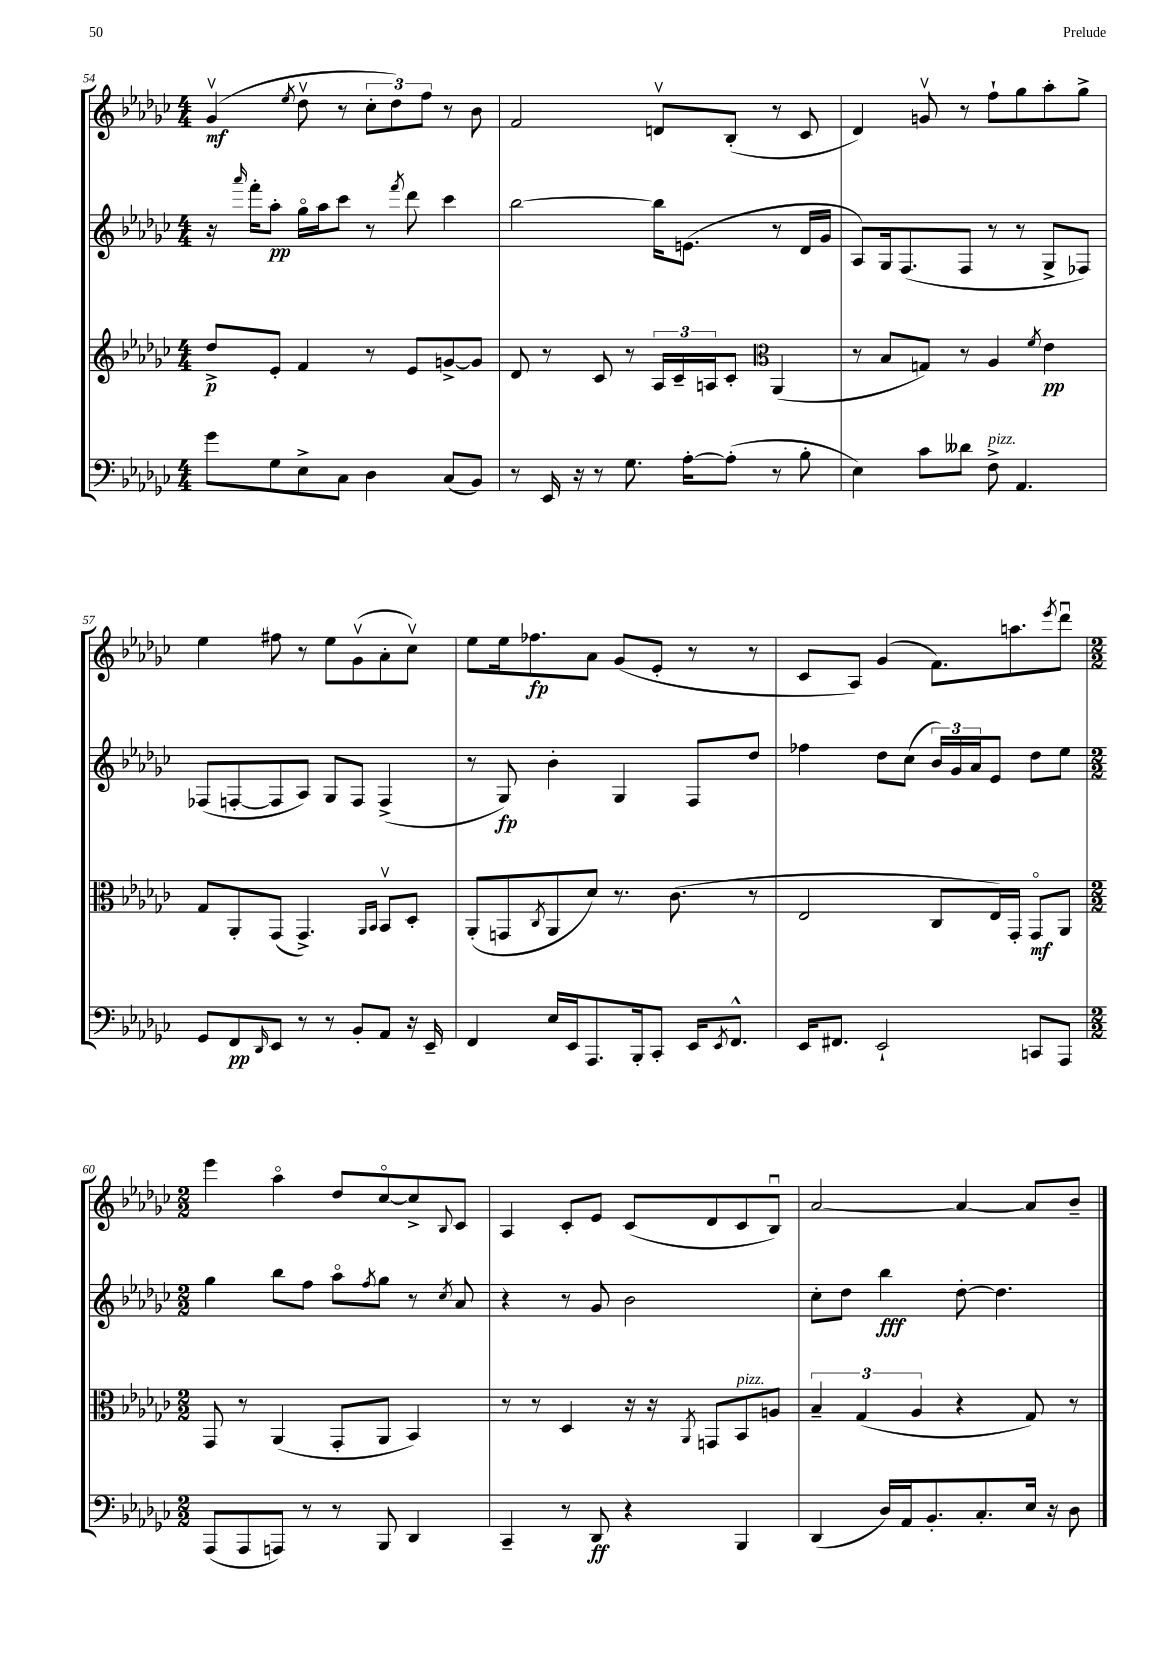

**kern	**kern	**kern	**kern
*staff4	*staff3	*staff2	*staff1
*clefF4	*clefG2	*clefG2	*clefG2
*k[b-e-a-d-g-c-]	*k[b-e-a-d-g-c-]	*k[b-e-a-d-g-c-]	*k[b-e-a-d-g-c-]
*M4/4	*M4/4	*M4/4	*M4/4
8g-	8dd-^	16r	(4g-v
.	.	16qqaaa-	.
.	.	16fff'	.
8G-	8e-'	8aa-'	.
.	.	.	8qee-
8E-^	4f	16gg-o	8dd-v
.	.	16aa-	.
8C-	.	8ccc-	8r
4D-	8r	8r	12cc-'
.	.	.	12dd-)
.	.	8qfff	.
.	8e-	8ddd-	.
.	.	.	12ff
(8C-	[8g^	4ccc-	8r
8BB-)	8g]	.	8b-
=	=	=	=
8r	8d-	[2bb-	2f
16EE-	8r	.	.
16r	.	.	.
8r	8c-	.	.
8.G-	8r	.	.
.	24A-	16bb-]	8dv
.	24c-~	.	.
[16A-'	.	(8.e	.
.	24A	.	.
(8A-']	8c-'	.	(8B-'
*	*clefC3	*	*
8r	(4AA-	8r	8r
8B-'	.	16d-	8c-
.	.	16g-	.
=	=	=	=
4E-)	8r	8A-)	4d-)
.	8B-	16G-	.
.	.	(8.F	.
8c-	8G)	.	8gv
8d--	8r	8F	8r
8F^	4A-	8r	8ff`
4.AA-	.	8r	8gg-
.	8qf	.	.
.	4e-	8G-^	8aa-'
.	.	8F-)	8gg-^
=	=	=	=
8GG-	8G-	(8F-	4ee-
8FF	8AA-'	[8F'	.
16qqDD-	.	.	.
8EE-	(8GG-	8F]	8ff#
8r	4.GG-^)	8A-)	8r
8r	.	8G-	8ee-
8BB-'	.	8F	(8g-v
.	16qqAA-	.	.
.	16qqBB-	.	.
8AA-	8BB-v	(4F^	8a-'
16r	8D-'	.	8cc-v)
16EE-~	.	.	.
=	=	=	=
4FF	(8AA-'	8r	8ee-
.	8GG	8G-)	16ee-
.	.	.	8.ff-
.	8qC-	.	.
16E-	8AA-	4b-'	.
16EE-	.	.	.
8.AAA-	8d-)	.	8a-
.	8.r	4G-	(8g-
16BBB-'	.	.	.
8CC-'	.	.	8e-'
.	(8.c-	.	.
16EE-	.	8F	8r
8qEE-	.	.	.
8.FF^^	.	.	.
.	8r	8dd-	8r
=	=	=	=
16EE-	2E-	4ff-	8c-
8.FF#	.	.	.
.	.	.	8A-)
2EE-`	.	8dd-	(4g-
.	.	(8cc-	.
.	8C-	24b-)	8.f)
.	.	24g-	.
.	.	24a-	.
.	16E-)	8e-	.
.	16GG-'	.	8.aa
8CC	8GG-o	8dd-	.
.	.	.	8qeee-
8AAA-	8AA-	8ee-	8ddd-u
=	=	=	=
*M2/2	*M2/2	*M2/2	*M2/2
(8AAA-	8GG-	4gg-	4eee-
8AAA-	8r	.	.
8AAA)	(4AA-	8bb-	4aa-o
8r	.	8ff	.
8r	8GG-'	8aa-o	8dd-
.	.	8qff	.
8BBB-	8AA-	8gg-	[8cc-o
4DD-	4BB-)	8r	8cc-^]
.	.	8qcc-	8qqB-
.	.	8a-	8c-
=	=	=	=
4CC-~	8r	4r	4A-
.	8r	.	.
8r	4D-	8r	8c-'
8DD-	.	8g-	8e-
4r	16r	2b-	(8c-
.	16r	.	.
.	8qAA-	.	.
.	8GG	.	8d-
4BBB-	8BB-	.	8c-
.	8A	.	8B-u)
=	=	=	=
(4DD-	6B-~	8cc-'	[2a-
.	.	8dd-	.
.	(6G-	.	.
16D-)	.	4bb-	.
16AA-	.	.	.
.	6A-	.	.
8.BB-'	.	.	.
.	4r	[8dd-'	4a-_
8.C-'	.	.	.
.	.	4.dd-]	.
16E-	8G-)	.	8a-]
16r	.	.	.
8D-	8r	.	8b-~
==	==	==	==
*-	*-	*-	*-
